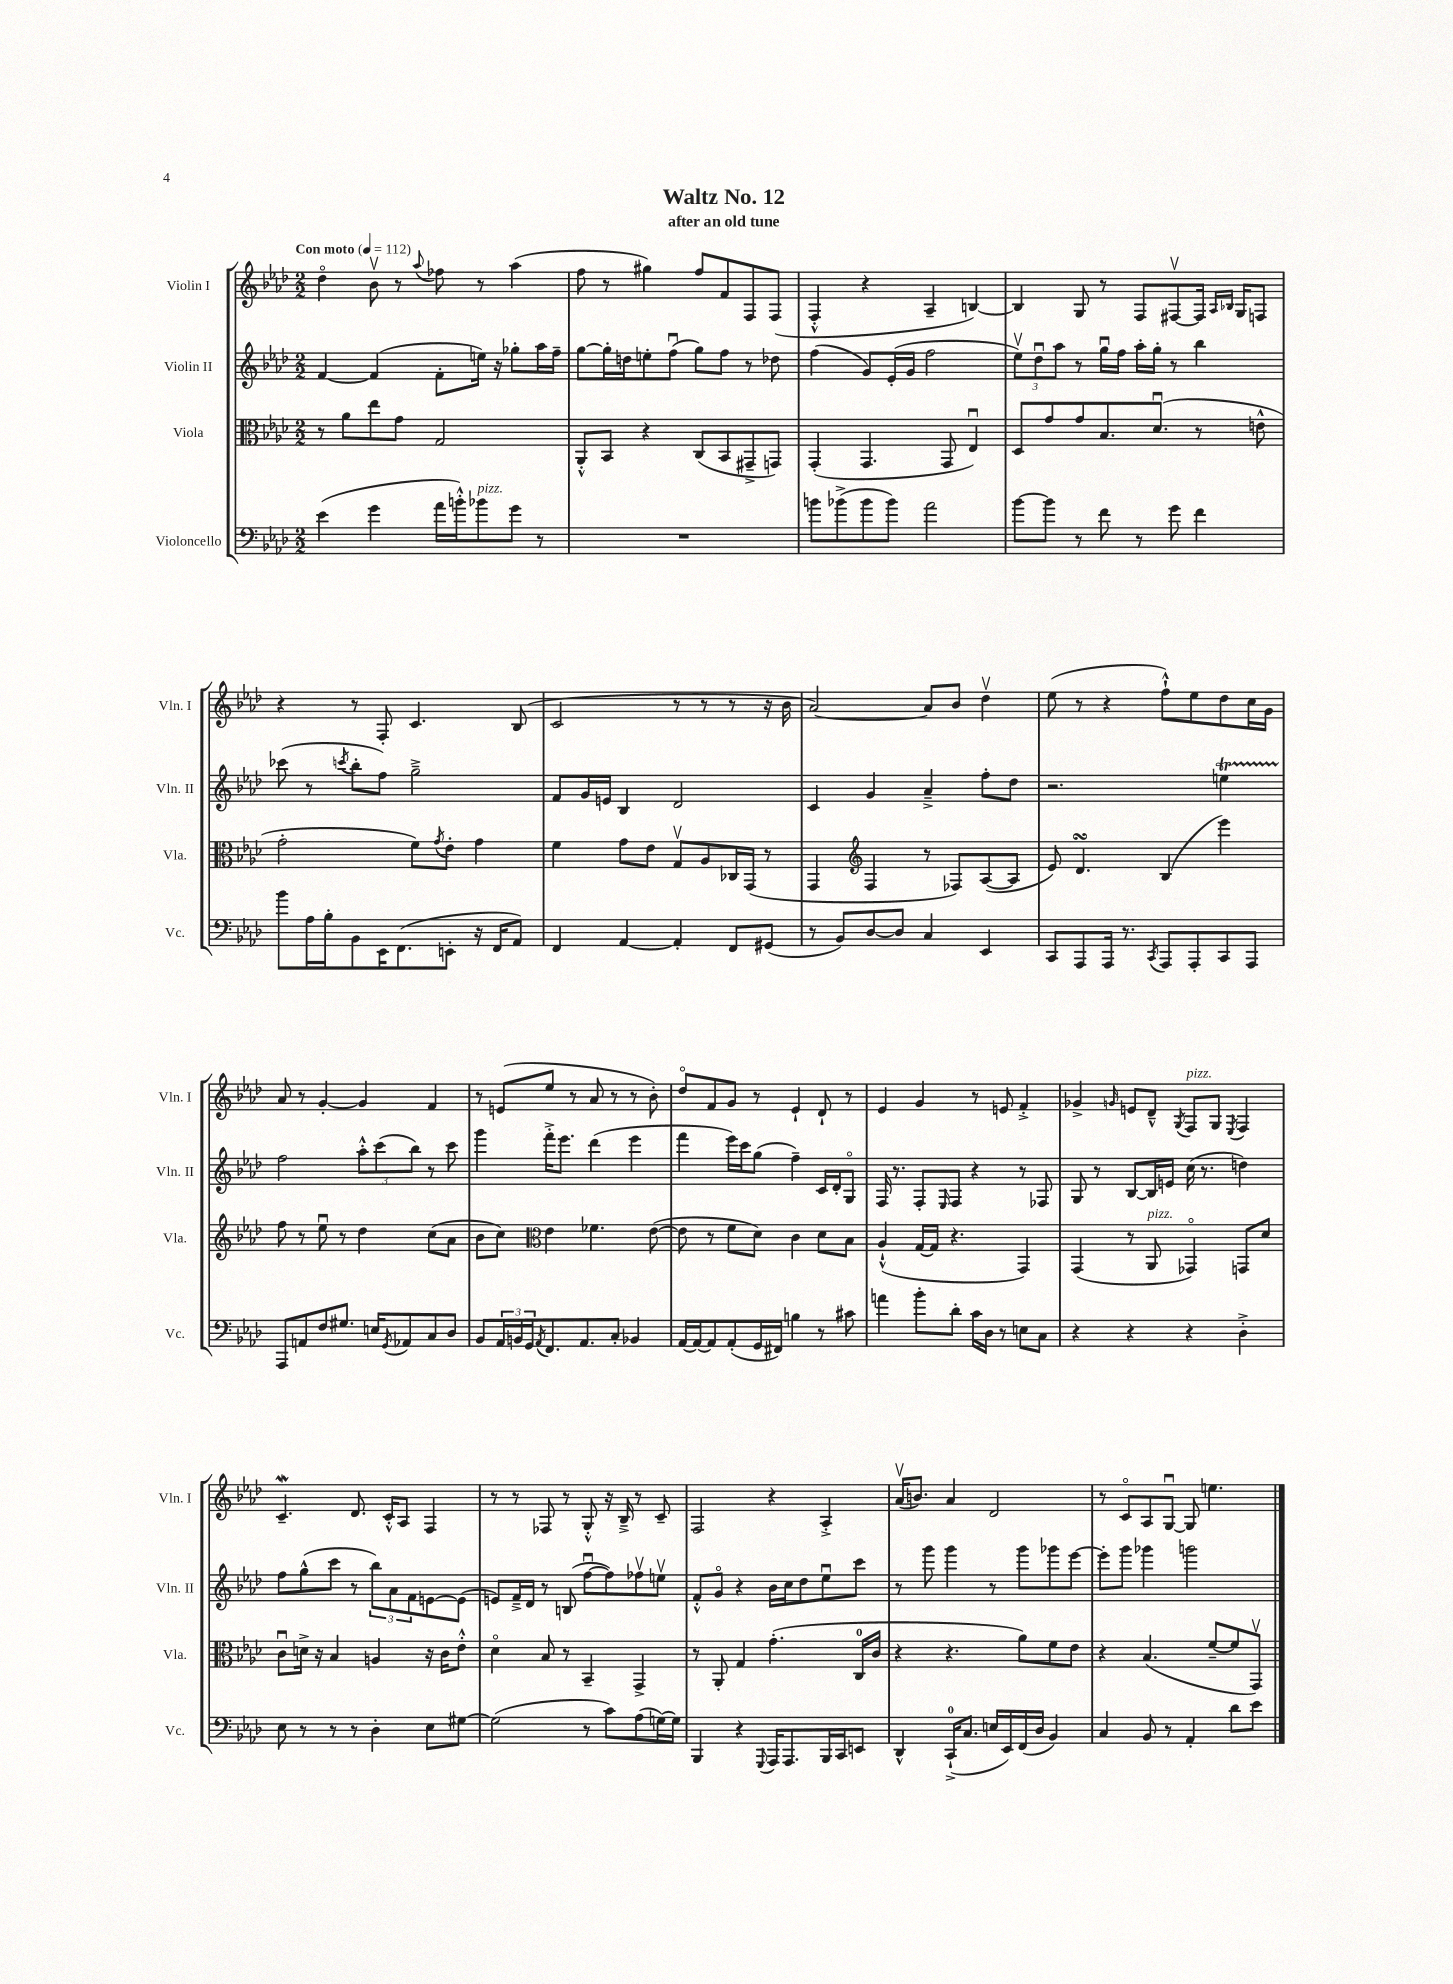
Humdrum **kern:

**kern	**kern	**kern	**kern
*staff4	*staff3	*staff2	*staff1
*clefF4	*clefC3	*clefG2	*clefG2
*k[b-e-a-d-]	*k[b-e-a-d-]	*k[b-e-a-d-]	*k[b-e-a-d-]
*M2/2	*M2/2	*M2/2	*M2/2
*MM112	*MM112	*MM112	*MM112
(4e-	8r	[4f	4dd-o
.	8a-	.	.
4g	8ee-	(4f]	8b-v
.	8g	.	8r
.	.	.	8qqaa-
16a-	2G	8f'	8ff-
16b'^^)	.	.	.
8b-	.	16ee)	8r
.	.	16r	.
8g	.	8gg-'	(4aa-
8r	.	16aa-	.
.	.	16ff~	.
=	=	=	=
1r	8AA-'^^	[8gg	8ff
.	8BB-	16gg']	8r
.	.	16dd	.
.	4r	8ee'	4gg#)
.	.	(8ffu	.
.	(8C	8gg)	8ff
.	8BB-	8ff	8f
.	8GG#~^	8r	8F
.	8GG)	8dd-	(8F
=	=	=	=
8b	(4GG'	(4ff	4F'^^
(8b-^	.	.	.
8b-	4.GG	8g)	4r
8b-)	.	(16e-'	.
.	.	16g	.
2a-	.	2ff	4A-~
.	8GG	.	.
.	4E-u)	.	[4B)
=	=	=	=
[8b-	8D-	12ee-v)	4B]
.	.	12dd-u	.
8b-]	8g	.	.
.	.	12aa-	.
8r	8g	8r	8G
8f	8.B-	16ggu	8r
.	.	16ff	.
8r	.	16aa-'	8F
.	(8.d-u	16gg'	.
8g	.	8r	[8F#v
4f	8r	4bb-	16F#]
.	.	.	16qqA-
.	.	.	16qqB-
.	.	.	16G
.	8e^^	.	8F
=	=	=	=
8b-	2g'	(8ccc-	4r
16A-	.	8r	.
16B-'	.	.	.
.	.	8qccc	.
8BB-	.	8bb-'	8r
16EE-	.	8ff)	8F'
(8.FF	.	.	.
.	8f)	2gg~^	4.c
.	8qg	.	.
8EE'	8e-'	.	.
16r	4g	.	.
16FF	.	.	.
8AA-)	.	.	(8B-
=	=	=	=
4FF	4f	8f	2c
.	.	16g	.
.	.	16e	.
[4AA-	8g	4B-	.
.	8e-	.	.
4AA-']	8Gv	2d-	8r
.	8A-	.	8r
8FF	16C-	.	8r
.	(16GG	.	.
(8GG#	8r	.	16r
.	.	.	16b-
=	=	=	=
8r	4GG	4c	[2a-)
8BB-)	.	.	.
*	*clefG2	*	*
[8D-	4F	4g	.
8D-]	.	.	.
4C	8r	4a-~^	8a-]
.	8F-)	.	8b-
4EE-	([8A-	8ff'	4dd-v
.	8A-]	8dd-	.
=	=	=	=
8CC	8e-)	2.r	(8ee-
8AAA-	4.d-	.	8r
16AAA-	.	.	4r
8.r	.	.	.
8qCC	.	.	.
8AAA-	(4B-	.	8ff`^^)
8AAA-'	.	.	8ee-
8CC	4eee-)	4ee	8dd-
8AAA-	.	.	16cc
.	.	.	16g
=	=	=	=
8AAA-	8ff	2ff	8a-
8AA	8r	.	8r
8F	8ee-u	.	[4g'
8.G#	8r	.	.
.	4dd-	12aa-'^^	4g]
16E	.	.	.
.	.	(12ccc	.
8qGG	.	.	.
8AA-	.	.	.
.	.	12bb-)	.
8C	(8cc	8r	4f
8D-	8a-	8ccc	.
=	=	=	=
8BB-	8b-	4ggg	8r
24AA-	8cc)	.	(8e
24BB	.	.	.
24GG	.	.	.
*	*clefC3	*	*
8qAA-	.	.	.
8.FF	4e-	16fff'^	8ee-
.	.	8.eee-	.
.	.	.	8r
8.AA-	.	.	.
.	4.f-	(4ddd-	8a-
8C'	.	.	8r
4BB-	.	4eee-	8r
.	([8e-	.	8b-')
=	=	=	=
[16AA-	8e-]	4fff	8dd-o
16AA-_	.	.	.
8AA-]	8r	.	8f
(8AA-'	8f	16eee-)	8g
.	.	16ccc	.
16GG	8d-)	(8gg	8r
16FF#)	.	.	.
4B	4c	4ff~)	4e-`
8r	8d-	16c	8d-`
.	.	16d-'	.
8c#	8B-	8Go	8r
=	=	=	=
4a	(4A-`^^	16F	4e-
.	.	8.r	.
8b-'	[16G	8F'	4g
.	16G]	.	.
.	.	16qqE-	.
8d-'	4.r	8F	.
16c	.	4r	8r
16D-	.	.	.
8r	.	.	8e
8E	4GG)	8r	4f'^
8C	.	8F-	.
=	=	=	=
4r	(4GG	8G	4g-^
.	.	8r	.
.	.	.	16qqg
4r	8r	[8B-	8e
.	8AA-	16B-]	8d-~^^
.	.	16e	.
.	.	.	8qG
4r	4GG-o)	(16cc	8F
.	.	8.r	.
.	.	.	8G
.	.	.	8qE-
4D-'^	8GG	4dd)	4F
.	8d-	.	.
=	=	=	=
8E-	8cu	8ff	4.c~
8r	16d^	(8gg^^	.
.	16r	.	.
8r	4B-	8ccc	.
8r	.	8r	8.d-
4D-'	4A	12bb-)	.
.	.	.	16c'^^
.	.	12a-	.
.	.	.	8A-
.	.	12f	.
8E-	16r	[8e	4F
.	16c	.	.
[8G#	8e-'^^	(8e]	.
=	=	=	=
(2G#]	4d-o	8e)	8r
.	.	16f~^	8r
.	.	16d-	.
.	8B-	8r	8F-
.	8r	(8B	8r
8r	4BB-~	[8ffu	8G'^^
8c)	.	8ff])	16r
.	.	.	16B-~^
(8A-	4GG^	8ff-v	8r
[16G)	.	8eev	8c~
16G]	.	.	.
=	=	=	=
4BBB-	8r	8f'^^	2F
.	8AA-'	8go	.
4r	4G	4r	.
8qqGGG	.	.	.
16AAA-	(4.g'	16b-	4r
8.AAA-	.	16cc	.
.	.	8dd-	.
16BBB-	.	8ee-u	4A-'^
16CC	.	.	.
8EE	16C	8ccc	.
.	16c	.	.
=	=	=	=
4DD-^^	4r	8r	(16a-v
.	.	.	8.b)
.	.	8ggg	.
(16CC`^	4.r	4ggg	4a-
8.C	.	.	.
16E	.	8r	2d-
16EE-)	.	.	.
(16FF	8a-)	8ggg	.
16D-	.	.	.
4BB-)	8f	8ggg-	.
.	8e-	[8eee-	.
=	=	=	=
4C	4r	8eee-']	8r
.	.	8ggg	8co
8BB-	(4.B-	4ggg-	8A-
8r	.	.	[8Gu
4AA-'	.	2ggg	8G]
.	[8f~	.	4.ee
8d-	8f]	.	.
8e-	8GGv)	.	.
==	==	==	==
*-	*-	*-	*-
